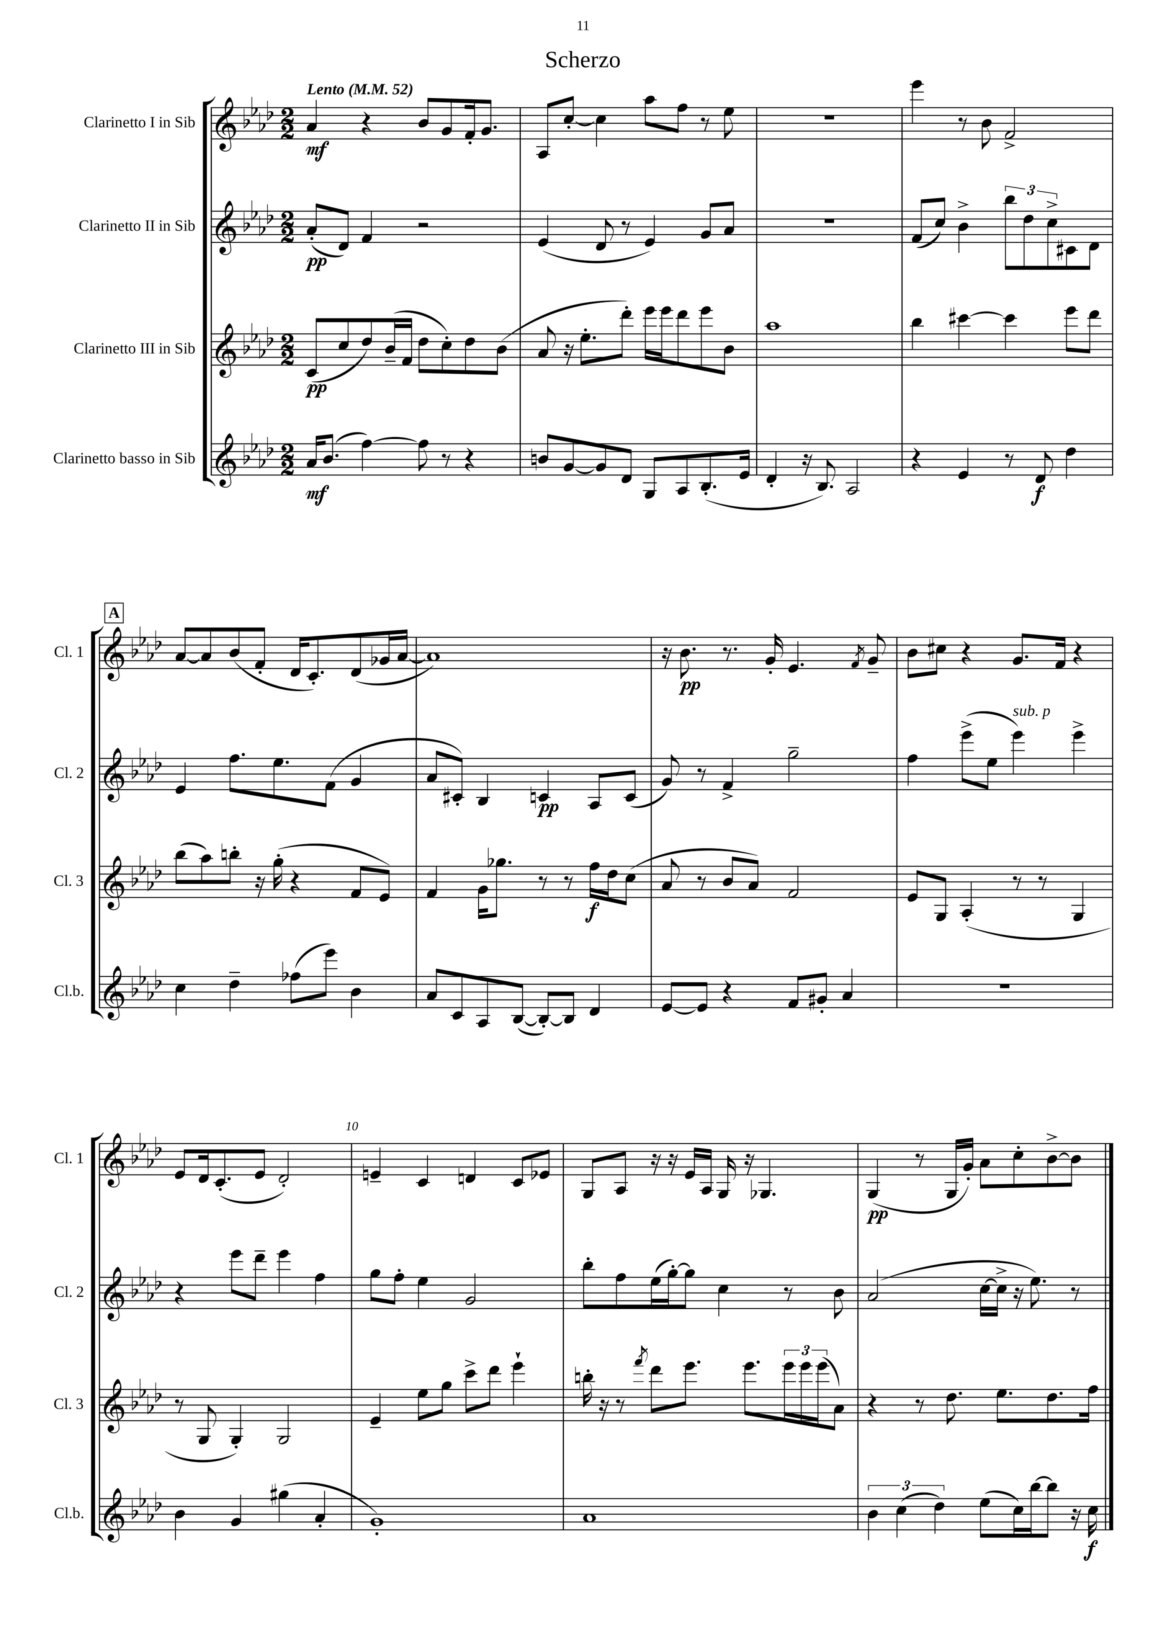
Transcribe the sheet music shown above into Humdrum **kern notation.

**kern	**dynam	**kern	**dynam	**kern	**dynam	**kern	**dynam
*part4	*part4	*part3	*part3	*part2	*part2	*part1	*part1
*staff4	*staff4	*staff3	*staff3	*staff2	*staff2	*staff1	*staff1
*I"Clarinetto basso in Sib	*	*I"Clarinetto III in Sib	*	*I"Clarinetto II in Sib	*	*I"Clarinetto I in Sib	*
*I'Cl.b.	*	*I'Cl. 3	*	*I'Cl. 2	*	*I'Cl. 1	*
*clefG2	*	*clefG2	*	*clefG2	*	*clefG2	*
*k[b-e-a-d-]	*	*k[b-e-a-d-]	*	*k[b-e-a-d-]	*	*k[b-e-a-d-]	*
*M2/2	*	*M2/2	*	*M2/2	*	*M2/2	*
*MM52	*	*MM52	*	*MM52	*	*MM52	*
=1	=1	=1	=1	=1	=1	=1	=1
!	!	!	!	!	!	!LO:TX:a:B:t=Lento	!
16a-/KL	mf	(8c/L	pp	(8a-'/L	pp	4a-/	mf
(8.b-/J	.	.	.	.	.	.	.
.	.	8cc/	.	8d-/J)	.	.	.
[4ff\)	.	8dd-/)	.	4f/	.	4r	.
.	.	(16b-~/L	.	.	.	.	.
.	.	16f/JJ	.	.	.	.	.
8ff\]	.	8dd-\L	.	2r	.	8b-/L	.
8r	.	8cc'\)	.	.	.	8g/	.
4r	.	8dd-\	.	.	.	16f'/k	.
.	.	.	.	.	.	8.g/J	.
.	.	(8b-\J	.	.	.	.	.
=2	=2	=2	=2	=2	=2	=2	=2
8bn/L	.	8a-/	.	(4e-/	.	8A-/L	.
[8g/	.	16r	.	.	.	[8cc'/J	.
.	.	8.ee-'\L	.	.	.	.	.
8g/]	.	.	.	8d-/	.	4cc\]	.
8d-/J	.	8ddd-'\J)	.	8r	.	.	.
8G/L	.	16eee-\LL	.	4e-/)	.	8aa-\L	.
.	.	16eee-\J	.	.	.	.	.
8A-/	.	8ddd-\	.	.	.	8ff\J	.
(8.B-'/	.	8eee-\	.	8g/L	.	8r	.
.	.	8b-\J	.	8a-/J	.	8ee-\	.
16e-/Jk	.	.	.	.	.	.	.
=3	=3	=3	=3	=3	=3	=3	=3
4d-'/	.	1aa-	.	1r	.	1r	.
16r	.	.	.	.	.	.	.
8.B-/)	.	.	.	.	.	.	.
2A-/	.	.	.	.	.	.	.
=4	=4	=4	=4	=4	=4	=4	=4
4r	.	4bb-\	.	(8f/L	.	4eee-\	.
.	.	.	.	8cc/J)	.	.	.
4e-/	.	[4ccc#X\	.	4b-^\	.	8r	.
.	.	.	.	.	.	8b-\	.
8r	.	4ccc#\]	.	12bb-\L	.	2f^/	.
.	.	.	.	12dd-\	.	.	.
8d-/	f	.	.	.	.	.	.
.	.	.	.	12cc^\	.	.	.
4dd-\	.	8eee-\L	.	8c#X\	.	.	.
.	.	8ddd-\J	.	8d-\J	.	.	.
!!LO:LB:g=z
!!LO:REH:place=s1:t=A
=5	=5	=5	=5	=5	=5	=5	=5
4cc\	.	(8bb-\L	.	4e-/	.	[8a-/L	.
.	.	8aa-\)	.	.	.	8a-/]	.
4dd-~\	.	8bbn'\J	.	8.ff\L	.	(8b-/	.
.	.	16r	.	.	.	8f'/J	.
.	.	(16gg'\	.	8.ee-\	.	.	.
(8ff-X\L	.	4r	.	.	.	16d-/KL	.
.	.	.	.	.	.	8.c'/)	.
8eee-\J)	.	.	.	(8f\J	.	.	.
4b-\	.	8f/L	.	4g/	.	(8d-/	.
.	.	8e-/J)	.	.	.	16g-X/L	.
.	.	.	.	.	.	[16a-/JJ	.
=6	=6	=6	=6	=6	=6	=6	=6
8a-/L	.	4f/	.	8a-/L	.	1a-])	.
8c/	.	.	.	8c#X'/J)	.	.	.
8A-/	.	16g\KL	.	4B-/	.	.	.
.	.	8.gg-X\J	.	.	.	.	.
([8B-/J	.	.	.	.	.	.	.
8B-'/L_)	.	8r	.	4cn/	pp	.	.
8B-/J]	.	8r	.	.	.	.	.
4d-/	.	16ff\LL	f	8A-/L	.	.	.
.	.	16dd-\J	.	.	.	.	.
.	.	(8cc\J	.	(8c/J	.	.	.
=7	=7	=7	=7	=7	=7	=7	=7
[8e-/L	.	8a-/	.	8g/)	.	16r	.
.	.	.	.	.	.	8.b-\	pp
8e-/J]	.	8r	.	8r	.	.	.
4r	.	8b-/L	.	4f^/	.	8.r	.
.	.	8a-/J)	.	.	.	.	.
.	.	.	.	.	.	16g'/	.
8f/L	.	2f/	.	2gg~\	.	4.e-/	.
8g#X'/J	.	.	.	.	.	.	.
4a-/	.	.	.	.	.	.	.
.	.	.	.	.	.	8qf/	.
.	.	.	.	.	.	8g~/	.
=8	=8	=8	=8	=8	=8	=8	=8
1r	.	8e-/L	.	4ff\	.	8b-\L	.
.	.	8G/J	.	.	.	8cc#X\J	.
.	.	(4A-'/	.	(8eee-^\L	.	4r	.
.	.	.	.	8ee-\J	.	.	.
!	!	!	!	!LO:TX:a:i:t=sub. p	!	!	!
.	.	8r	.	4eee-\)	.	8.g/L	.
.	.	8r	.	.	.	.	.
.	.	.	.	.	.	16f/Jk	.
.	.	4G/	.	4eee-^\	.	4r	.
!!LO:LB:g=z
=9	=9	=9	=9	=9	=9	=9	=9
4b-\	.	8r	.	4r	.	8e-/L	.
.	.	8G/	.	.	.	16d-/k	.
.	.	.	.	.	.	(8.c'/	.
4g/	.	4G'/)	.	8eee-\L	.	.	.
.	.	.	.	8ddd-~\J	.	8e-/J	.
(4gg#X\	.	2G/	.	4eee-\	.	2d-'/)	.
4a-'/	.	.	.	4ff\	.	.	.
=10	=10	=10	=10	=10	=10	=10	=10
1g')	.	4e-~/	.	8gg\L	.	4en~/	.
.	.	.	.	8ff'\J	.	.	.
.	.	8ee-\L	.	4ee-\	.	4c/	.
.	.	8gg\J	.	.	.	.	.
.	.	8ccc^\L	.	2g/	.	4dn/	.
.	.	8ddd-\J	.	.	.	.	.
.	.	4eee-`\	.	.	.	8c/L	.
.	.	.	.	.	.	8e-X/J	.
=11	=11	=11	=11	=11	=11	=11	=11
1a-	.	16bbn'\	.	8bb-'\L	.	8G/L	.
.	.	16r	.	.	.	.	.
.	.	8r	.	8ff\	.	8A-/J	.
.	.	8qfff/	.	.	.	.	.
.	.	8ddd-\L	.	(16ee-\L	.	16r	.
.	.	.	.	[16gg'\J)	.	16r	.
.	.	8.eee-\J	.	8gg\J]	.	16e-/LL	.
.	.	.	.	.	.	16A-/JJ	.
.	.	.	.	4cc\	.	16G/	.
.	.	8.eee-\L	.	.	.	16r	.
.	.	.	.	.	.	4.G-X/	.
.	.	24eee-\L	.	8r	.	.	.
.	.	24eee-\	.	.	.	.	.
.	.	(24eee-\J	.	.	.	.	.
.	.	8a-\J)	.	8b-\	.	.	.
=12	=12	=12	=12	=12	=12	=12	=12
6b-\	.	4r	.	(2a-/	.	(4G/	pp
(6cc\	.	.	.	.	.	.	.
.	.	8r	.	.	.	8r	.
6dd-\)	.	.	.	.	.	.	.
.	.	8.dd-\	.	.	.	16G/LL	.
.	.	.	.	.	.	16g'/JJ)	.
(8ee-\L	.	.	.	[16cc\LL	.	8a-\L	.
.	.	8.ee-\L	.	16cc^\JJ]	.	.	.
16cc\L)	.	.	.	16r	.	8cc'\	.
[16bb-\J	.	.	.	8.ee-\)	.	.	.
8bb-\J]	.	8.dd-\	.	.	.	[8b-^\	.
16r	.	.	.	8r	.	8b-\J]	.
16cc\	f	16ff\Jk	.	.	.	.	.
==	==	==	==	==	==	==	==
*-	*-	*-	*-	*-	*-	*-	*-
